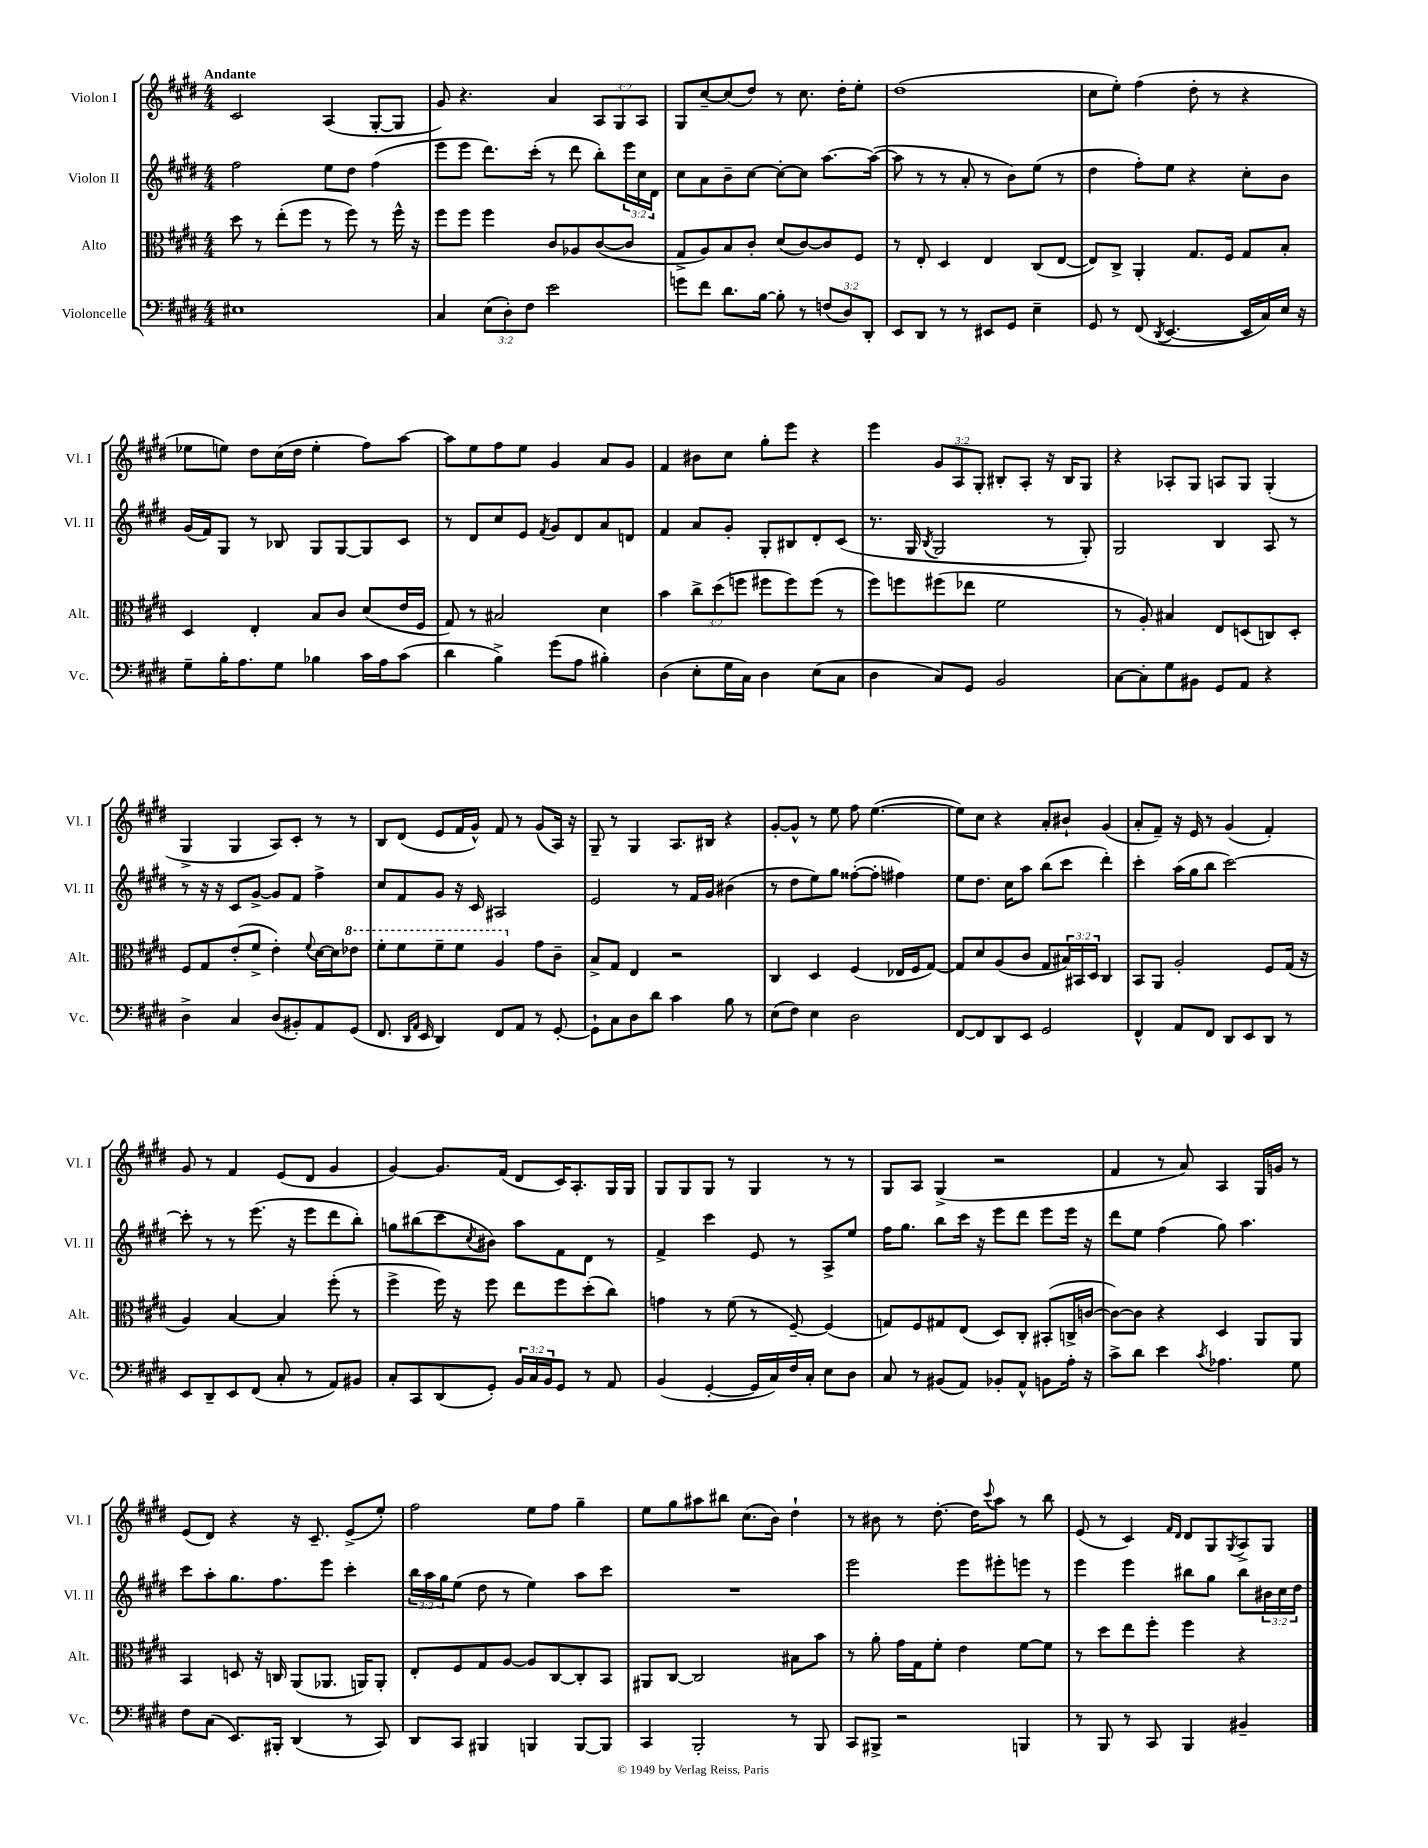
<<
\new StaffGroup <<
\new Staff = "s0" \with { instrumentName = "Violon I" shortInstrumentName = "Vl. I" } {
    \clef treble \key e \major \numericTimeSignature \time 4/4 \override Staff.TupletNumber.text = #tuplet-number::calc-fraction-text \tempo "Andante"
    cis'2 a4( gis8~-. gis8 |
    gis'8) r4. a'4 \tuplet 3/2 { a8 gis8 a8 } |
    gis8 cis''8~-- cis''8( dis''8) r8 cis''8. dis''16-. e''8-. |
    dis''1( |
    cis''8 e''8-.) fis''4( dis''8-. r8 r4 |
    ees''8 e''8) dis''8 cis''16( dis''16 e''4-. fis''8) a''8~ |
    a''8 e''8 fis''8 e''8 gis'4 a'8 gis'8 |
    fis'4 bis'8 cis''8 gis''8-. e'''8 r4 |
    e'''4 \tuplet 3/2 { gis'8 a8 gis8-. } bis8-. a8-. r16 bis16 gis8 |
    r4 aes8-. gis8 a8 gis8 gis4-.( |
    gis4-> gis4 a8) cis'8-. r8 r8 |
    b8 dis'8( e'8 fis'16 gis'16-^) fis'8 r8 gis'8( a16) r16 |
    gis8-- r8 gis4 a8. bis16 r4 |
    gis'8~-. gis'8-^ r8 e''8 fis''8 e''4.~( |
    e''8) cis''8 r4 a'8-. bis'8-! gis'4( |
    a'8-. fis'8--) r16 e'16 r8 gis'4( fis'4-.) |
    gis'8 r8 fis'4 e'8( dis'8 gis'4 |
    gis'4~) gis'8. fis'16( dis'8 cis'16) a8.-. gis16 gis16 |
    gis8 gis8 gis8 r8 gis4 r8 r8 |
    gis8 a8 gis4->( r2 |
    fis'4 r8 a'8) a4 gis16 g'16 r8 |
    e'8( dis'8) r4 r16 cis'8.-- e'8->( e''8-.) |
    fis''2 e''8 fis''8 gis''4-- |
    e''8 gis''8 ais''8 bis''8 cis''8.( b'16) dis''4-! |
    r8 bis'8 r8 dis''8.~-. dis''16 \appoggiatura { cis'''8 } a''8 r8 b''8 |
    e'8( r8 cis'4) \grace { fis'16 dis'16 } dis'8 gis8 \acciaccatura { gis8 } a8-> gis8 \bar "|." |
}
\new Staff = "s1" \with { instrumentName = "Violon II" shortInstrumentName = "Vl. II" } {
    \clef treble \key e \major \numericTimeSignature \time 4/4 \override Staff.TupletNumber.text = #tuplet-number::calc-fraction-text
    fis''2 e''8 dis''8 fis''4( |
    e'''8 e'''8 dis'''8.) cis'''16-.( r8 dis'''8 b''8-.) \tuplet 3/2 { e'''16 cis''16 dis'16 } |
    cis''8 a'8 b'8-- cis''8~ cis''8~-. cis''8 a''8.~ a''16~( |
    a''8 r8 r8 a'8-. r8 b'8) e''8( r8 |
    dis''4 fis''8-.) e''8 r4 cis''8-. b'8 |
    gis'16( fis'16) gis8 r8 bes8 gis8 gis8~ gis8 cis'8 |
    r8 dis'8 cis''8 e'8 \acciaccatura { fis'8 } gis'8 dis'8 a'8 d'8 |
    fis'4 a'8 gis'8-. gis8-. bis8 dis'8-. cis'8( |
    r8. gis16 \acciaccatura { b8 } gis2 r8 gis8-.) |
    gis2 b4 a8 r8 |
    r8 r16 r16 cis'8 gis'8~-> gis'8 fis'8 fis''4-> |
    cis''8 fis'8 gis'8 r16 cis'16 ais2 |
    e'2 r8 fis'16 gis'16 bis'4( |
    r8 dis''8 e''8) gis''8 fisis''8~-.( fisis''8-. fis''4) |
    e''8 dis''8. cis''16 a''8 b''8( cis'''8 dis'''4-.) |
    cis'''4-. a''16( gis''16 b''8 cis'''2~) |
    cis'''8-. r8 r8 e'''8.( r16 e'''8 dis'''8 b''8-.) |
    g''8 bis''8( cis'''8 \acciaccatura { cis''8 } bis'8) a''8 fis'8 dis'8 r8 |
    fis'4-> cis'''4 e'8 r8 a8-> e''8 |
    fis''16 gis''8. b''8 cis'''16 r16 e'''8 dis'''8 e'''8 e'''16 r16 |
    dis'''8 e''8 fis''4( gis''8) a''4. |
    cis'''8 a''8-. gis''8. fis''8. e'''8 cis'''4-. |
    \tuplet 3/2 { b''16 a''16 gis''16 } e''8( dis''8 r8 e''4) a''8 cis'''8 |
    R1 |
    e'''2 e'''8 eis'''8-. e'''8 r8 |
    e'''4 e'''4 bis''8 gis''8 bis''8 \tuplet 3/2 { bis'16 cis''16 dis''16 } \bar "|." |
}
\new Staff = "s2" \with { instrumentName = "Alto" shortInstrumentName = "Alt." } {
    \clef alto \key e \major \numericTimeSignature \time 4/4 \override Staff.TupletNumber.text = #tuplet-number::calc-fraction-text
    dis''8 r8 e''8-.( fis''8 r8 fis''8) r8 fis''16-^ r16 |
    fis''8 fis''8 fis''4 cis'8 aes8 cis'8~( cis'8 |
    gis8-> a8) b8 cis'8-. dis'8( cis'8~) cis'8 fis8 |
    r8 e8-. dis4 e4 cis8( e8~ |
    e8) cis8-> a,4-. gis8. fis16 gis8 b8-. |
    dis4 e4-. b8 cis'8 dis'8( e'16 fis16 |
    gis8) r8 bis2 dis'4 |
    b'4 \tuplet 3/2 { cis''8-> dis''8( f''8 } fis''8 fis''8) fis''8( r8 |
    fis''8) f''8 fis''8( ees''8 fis'2 |
    r8 a8-.) bis4 e8 d8( c8) d8-. |
    fis8 gis8 e'8-.( fis'8-> e'4-.) \appoggiatura { fis'8 } dis'16~ dis'16 \ottava #1 ees''8 |
    fis''8-. fis''8 fis''8-- fis''8 a'4 \ottava #0 gis'8 cis'8-- |
    b8-> gis8 e4 r2 |
    cis4 dis4 fis4( ees16 fis16 gis8~) |
    gis8 dis'8 a8( cis'8 gis8 \tuplet 3/2 { bis16) bis,16 dis16 } cis4 |
    b,8 a,8 a2-. fis8 gis16( r16 |
    a4) b4~ b4 fis''8-.( r8 |
    fis''4-> fis''16) r16 fis''8 e''8 fis''8 dis''8-.( cis''8) |
    g'4 r8 fis'8( r8 fis8~--) fis4( |
    g8) fis8 gis8 e8( dis8) cis8-. bis,8-.( c16-> c'16~ |
    c'8~) c'8 r4 dis4 a,8 a,8 |
    b,4 d8 r16 c16 a,8( aes,8. a,16) a,8-. |
    e8-. fis8 gis8 a8~ a8 cis8~ cis8-. b,8 |
    ais,8 cis8~ cis2 bis8 b'8 |
    r8 a'8-. gis'16 gis16 fis'8-. e'4 fis'8~ fis'8 |
    r8 dis''8 e''8 fis''8-. fis''4 r4 \bar "|." |
}
\new Staff = "s3" \with { instrumentName = "Violoncelle" shortInstrumentName = "Vc." } {
    \clef bass \key e \major \numericTimeSignature \time 4/4 \override Staff.TupletNumber.text = #tuplet-number::calc-fraction-text
    eis1 |
    cis4 \tuplet 3/2 { e8( dis8-.) fis8 } e'2 |
    g'8 fis'8 dis'8. b16~ b8-. r8 \tuplet 3/2 { f8( dis8) dis,8-. } |
    e,8 dis,8 r8 r8 eis,8 gis,8 e4-- |
    gis,8 r8 fis,8( \acciaccatura { dis,8 } e,4.~ e,16 cis16) e16 r16 |
    gis8-- b16-. a8. gis8 bes4 cis'16 a16 cis'8( |
    dis'4 b4->) gis'8( a8 bis4-.) |
    dis4( e8-. gis16 cis16) dis4 e8( cis8 |
    dis4 cis8) gis,8 b,2 |
    cis8~ cis8-. gis8 bis,8 gis,8 a,8 r4 |
    dis4-> cis4 dis8( bis,8-.) a,8 gis,8( |
    fis,8. \grace { dis,16 a,16 } e,16 dis,4) fis,8 a,8 r8 gis,8~-. |
    gis,8-! cis8 dis8 dis'8 cis'4 b8 r8 |
    e8( fis8) e4 dis2 |
    fis,8~ fis,8 dis,8 e,8 gis,2 |
    fis,4-^ a,8 fis,8 dis,8 e,8 dis,8 r8 |
    e,8 dis,8-- e,8 fis,8( cis8-. r8 a,8) bis,8 |
    cis8-. cis,8 dis,8( gis,8-.) \tuplet 3/2 { b,16 cis16 b,16 } gis,8 r8 a,8 |
    b,4( gis,4~-. gis,16 cis16) fis16 cis16-. e8 dis8 |
    cis8 r8 bis,8( a,8) bes,8-. a,8-^ b,8 a16-. r16 |
    cis'8-> dis'8 e'4 \acciaccatura { cis'8 } aes4. gis8 |
    fis8 cis8( e,8.) bis,,16-. dis,4( r8 cis,8) |
    dis,8 cis,8 bis,,4 b,,4 b,,8~ b,,8 |
    cis,4 b,,2-. r8 b,,8 |
    cis,8 bis,,8-> r2 b,,4 |
    r8 b,,8 r8 cis,8 b,,4 bis,4-- \bar "|." |
}
>>
>>
\layout { \context { \Score \remove "Bar_number_engraver" } }
